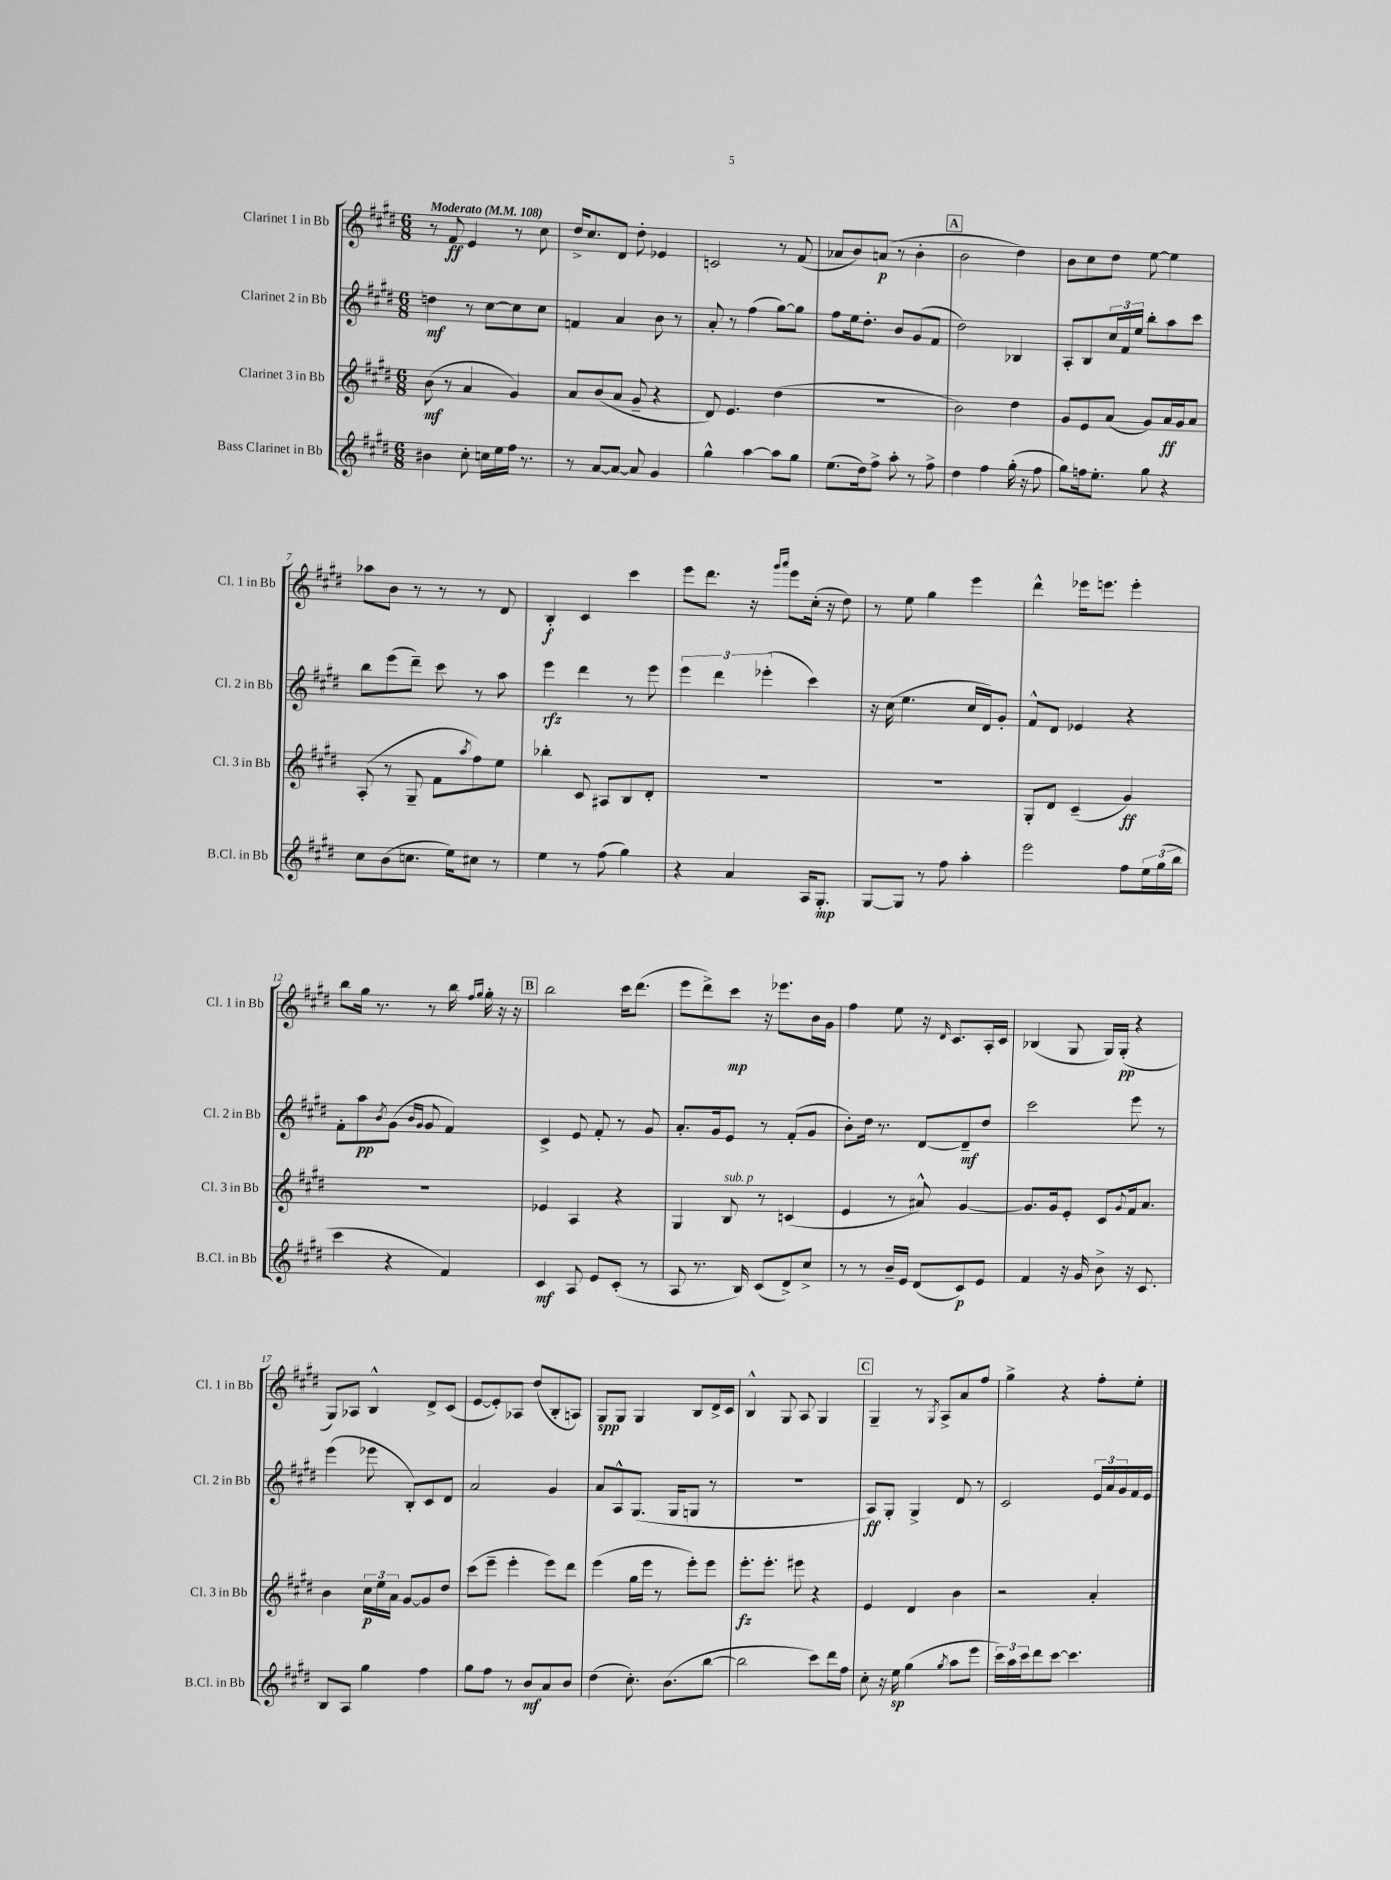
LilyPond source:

<<
\new StaffGroup <<
\new Staff = "s0" \with { instrumentName = "Clarinet 1 in Bb" shortInstrumentName = "Cl. 1 in Bb" } {
    \clef treble \key e \major \numericTimeSignature \time 6/8 \tempo "Moderato" 4 = 108
    r8 fis'8\ff e'4 r8 cis''8 |
    dis''16-> cis''8. dis'8 dis''8-. ees'4 |
    c'2 r8 fis'8( |
    aes'8 b'8) a'8\p( r8 b'4-. |
    \mark \markup { \box "A" } b'2 dis''4) |
    b'8 cis''8 dis''8 e''8~ e''4 |
    aes''8 b'8 r8 r8 r8 dis'8 |
    b4-.\f cis'4 cis'''4 |
    e'''8 dis'''8. r16 \grace { gis'''16 a'''16 } e'''8 cis''16-.( r16 dis''8) |
    r8 e''8 gis''4 e'''4 |
    dis'''4-^ ees'''16 e'''8. e'''4-. |
    b''8 gis''16 r8. r8 b''16 \grace { fis''16 gis''16 } gis''16-. r16 r16 |
    \mark \markup { \box "B" } b''2 cis'''16 dis'''8.( |
    e'''8 dis'''8->) cis'''8\mp r16 ees'''8. b'16 gis'16 |
    fis''4 e''8 r16 \grace { dis'16 } cis'8. a16-. cis'16 |
    bes4( gis8 gis16) gis16-.\pp( r4 |
    gis8) aes8 b4-^ dis'8-> cis'8( |
    e'8~ e'8-.) aes8 dis''8( b8-. a8) |
    gis8\spp gis8 gis4 b8 dis'16-> cis'16 |
    b4-^ gis8 a8 gis4 |
    \mark \markup { \box "C" } gis4-- r8 \acciaccatura { gis8 } a8-> a'8 fis''8 |
    gis''4-> r4 fis''8-. e''8-. \bar "|." |
}
\new Staff = "s1" \with { instrumentName = "Clarinet 2 in Bb" shortInstrumentName = "Cl. 2 in Bb" } {
    \clef treble \key e \major \numericTimeSignature \time 6/8
    d''4\mf r8 cis''8~ cis''8 cis''8 |
    f'4 a'4 b'8 r8 |
    a'8-. r8 fis''4( gis''8~) gis''8 |
    fis''8 e''16 dis''8.-. b'8 gis'8( fis'8 |
    \mark \markup { \box "A" } dis''2) bes4 |
    a8-. b8 \tuplet 3/2 { cis''16 fis'16 e''16 } b''8-. a''8 cis'''8 |
    b''8 e'''8( dis'''8--) cis'''8 r8 a''8 |
    e'''4\rfz dis'''4 r8 e'''8 |
    \tuplet 3/2 { e'''4 dis'''4 ees'''4-.( } cis'''4) |
    r16 cis''16( e''4. cis''16 dis'16) gis'8-. |
    fis'8-^ dis'8 ees'4 r4 |
    fis'8-. a''8\pp \acciaccatura { b'8 } gis'8( \grace { b'16 gis'16 } gis'8 fis'4) |
    \mark \markup { \box "B" } cis'4-> e'8 fis'8-. r8 gis'8 |
    a'8.-. gis'16 e'8 r8 fis'8-.( gis'8 |
    b'8-.) dis''16 r8. dis'8~ dis'8--\mf dis''8 |
    cis'''2 e'''8 r8 |
    e'''4( ees'''8 b8-.) cis'8 dis'8 |
    a'2 gis'4 |
    a'8 a8-^ gis8.( gis16 g8 r8 |
    R2. |
    \mark \markup { \box "C" } a8\ff) gis8-. gis4-> dis'8 r8 |
    cis'2 \tuplet 3/2 { e'16 a'16 gis'16 } fis'16 e'16 \bar "|." |
}
\new Staff = "s2" \with { instrumentName = "Clarinet 3 in Bb" shortInstrumentName = "Cl. 3 in Bb" } {
    \clef treble \key e \major \numericTimeSignature \time 6/8
    b'8\mf( r8 a'4 gis'4) |
    a'8 b'8( a'8 gis'8-- r4 |
    dis'8) e'4. dis''4( |
    R2. |
    \mark \markup { \box "A" } b'2) dis''4 |
    gis'8 e'8 a'8( gis'8) a'16\ff gis'16 a'8 |
    a8-.( r8 gis8-- fis'8 \acciaccatura { a''8 } fis''8) e''8 |
    bes''4-. cis'8 ais8 b8 dis'8-. |
    R2. |
    R2. |
    gis8-. dis'8 cis'4--( gis'4\ff) |
    R2. |
    \mark \markup { \box "B" } ees'4 a4 r4 |
    gis4 b8^\markup { \italic "sub. p" } r8 c'4( |
    e'4 r8 ais'8-^) gis'4~ |
    gis'8. gis'16 e'8-. cis'8 \appoggiatura { gis'8 } fis'16 a'8. |
    b'4 \tuplet 3/2 { cis''16\p e''16 a'16 } gis'8~ gis'8 dis''8 |
    cis'''8( e'''8-- e'''4-. e'''8) dis'''8 |
    e'''4( gis''16 e'''16 r8 e'''8-.) e'''8 |
    e'''8.-.\fz e'''8.-. eis'''8 r4 |
    \mark \markup { \box "C" } e'4 dis'4 b'4 |
    r2 a'4-. \bar "|." |
}
\new Staff = "s3" \with { instrumentName = "Bass Clarinet in Bb" shortInstrumentName = "B.Cl. in Bb" } {
    \clef treble \key e \major \numericTimeSignature \time 6/8
    bis'4 cis''8-. c''16 e''16 fis''16 r8. |
    r8 a'8~ a'8~ a'8 gis'4 |
    gis''4-^ a''4~ a''8 gis''8 |
    e''8.( dis''16) fis''8-> a''8-. r8 fis''8-> |
    \mark \markup { \box "A" } dis''4 fis''4 gis''16-.( r16 fis''8 |
    gis''8) f''16 e''8.-. gis''8 r4 |
    cis''8 b'8( c''8. e''16) cis''8 r8 |
    e''4 r8 fis''8( gis''4) |
    r4 a'4 a16 gis8.-.\mp |
    gis8~ gis8 r8 fis''8 a''4-. |
    e'''2 fis''8 \tuplet 3/2 { e''16 gis''16( b''16 } |
    cis'''4 r4 fis'4) |
    \mark \markup { \box "B" } cis'4\mf a8 e'8 cis'8-.( r8 |
    a8 r8. b16) cis'8( dis'8->) cis''8-> |
    r8 r8 b'16-- e'16 dis'8( cis'8\p) e'8 |
    fis'4 r16 gis'16 b'8-> r16 cis'8. |
    b8 a8 gis''4 fis''4 |
    gis''8 fis''8 r8 b'8\mf a'8 b'8 |
    dis''4( cis''8.-.) b'8.( b''8~ |
    b''2 cis'''8) dis'''16 fis''16 |
    \mark \markup { \box "C" } cis''8-. r16 e''16\sp gis''4( \acciaccatura { gis''8 } a''8 e'''8 |
    \tuplet 3/2 { cis'''16) a''16 cis'''16 } dis'''8 cis'''8~ cis'''4. \bar "|." |
}
>>
>>
